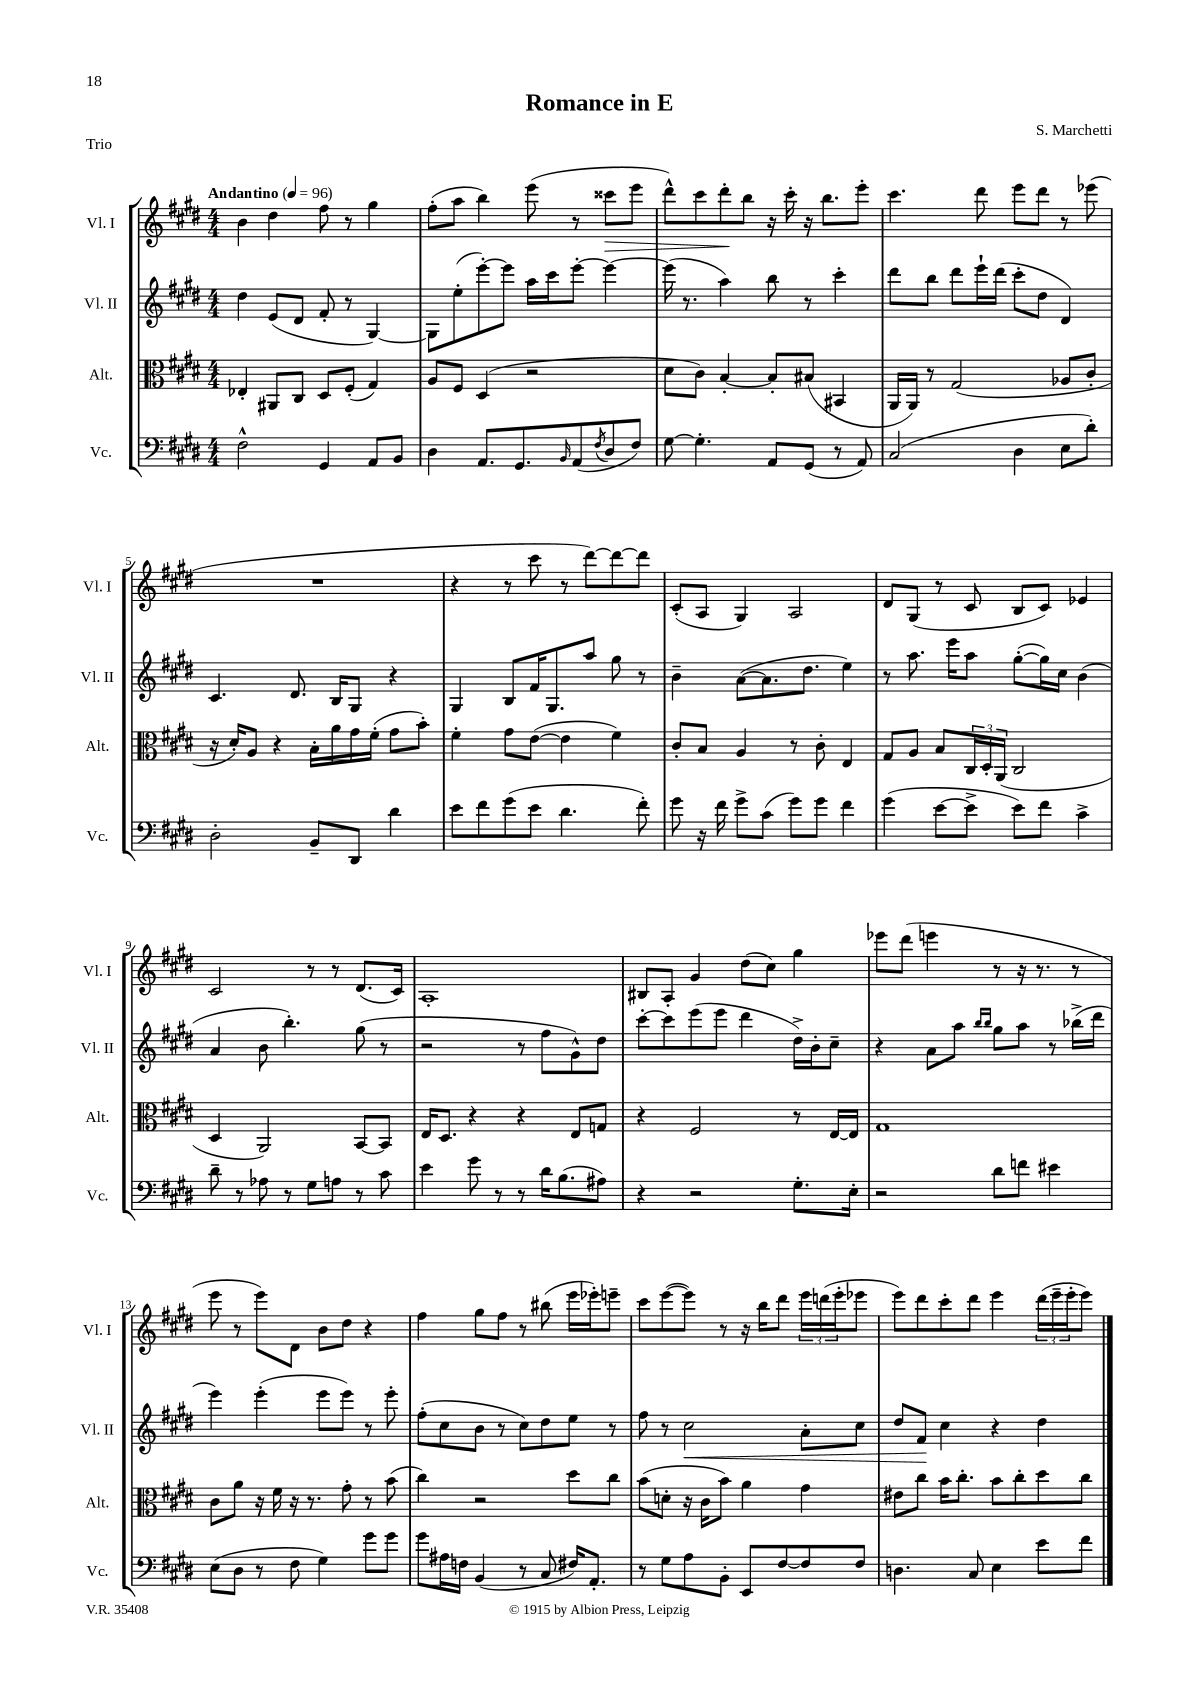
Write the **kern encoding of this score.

**kern	**kern	**kern	**dynam	**kern	**dynam
*part4	*part3	*part2	*part2	*part1	*part1
*staff4	*staff3	*staff2	*staff2	*staff1	*staff1
*I"Vc.	*I"Alt.	*I"Vl. II	*	*I"Vl. I	*
*I'Vc.	*I'Alt.	*I'Vl. II	*	*I'Vl. I	*
*clefF4	*clefC3	*clefG2	*	*clefG2	*
*k[f#c#g#d#]	*k[f#c#g#d#]	*k[f#c#g#d#]	*	*k[f#c#g#d#]	*
*M4/4	*M4/4	*M4/4	*	*M4/4	*
*MM96	*MM96	*MM96	*	*MM96	*
=1	=1	=1	=1	=1	=1
!	!	!	!	!LO:TX:a:B:t=Andantino	!
2F#^^\	4E-X'/	4dd#\	.	4b\	.
.	8AA#X/L	(8e/L	.	4dd#\	.
.	8C#/J	8d#/J	.	.	.
4GG#/	8D#/L	8f#'/	.	8ff#\	.
.	(8F#'/J	8r	.	8r	.
8AA/L	4G#/)	[4G#/)	.	4gg#\	.
8BB/J	.	.	.	.	.
=2	=2	=2	=2	=2	=2
4D#\	8A/L	8G#\L]	.	(8ff#'\L	.
.	8F#/J	(8ee'\	.	8aa\J	.
8.AA/L	(4D#/	[8eee'\)	.	4bb\)	.
.	.	8eee\J]	.	.	.
8.GG#/	.	.	.	.	.
.	2r	16aa\LL	.	(8eee\	.
.	.	16ccc#\J	.	.	.
16qqBB/	.	.	.	.	.
(8AA/	.	[8eee'\J	.	8r	.
8qF#/	.	.	.	.	.
!	!	!	!	!	!LO:HP:b
8D#/	.	4eee\_	.	8ccc##X\L	>
8F#/J)	.	.	.	8eee\J	.
=3	=3	=3	=3	=3	=3
[8G#\	8d#\L	(16eee\]	.	8ddd#^^\L)	.
.	.	8.r	.	.	.
4.G#'\]	8c#\J)	.	.	8ccc#\	.
.	[4B'/	4aa\)	.	8ddd#'\	.
.	.	.	.	8bb\J	]
8AA/L	8B'/L]	8bb\	.	16r	.
.	.	.	.	16ccc#'\	.
(8GG#/J	(8B#X/J	8r	.	16r	.
.	.	.	.	8.bb\L	.
8r	4BB#X/	4ccc#'\	.	.	.
8AA/)	.	.	.	8eee'\J	.
=4	=4	=4	=4	=4	=4
(2C#/	16AA/LL	8ddd#\L	.	4.ccc#\	.
.	16AA/JJ)	.	.	.	.
.	8r	8bb\J	.	.	.
.	(2G#/	8ddd#\L	.	.	.
.	.	16eee`\L	.	8ddd#\	.
.	.	(16ddd#\JJ	.	.	.
4D#\	.	8ccc#'\L	.	8eee\L	.
.	.	8dd#\J	.	8ddd#\J	.
8E\L	8A-X/L	4d#/)	.	8r	.
8d#'\J)	8c#'/J	.	.	(8eee-X\	.
!!LO:LB:g=z
=5	=5	=5	=5	=5	=5
2D#'\	16r	4.c#/	.	1r	.
.	16d#'/KL)	.	.	.	.
.	8A/J	.	.	.	.
.	4r	.	.	.	.
.	.	8.d#/	.	.	.
8BB~/L	16B'\LL	.	.	.	.
.	16a\	16B/KL	.	.	.
8DD#/J	16g#\	8G#/J	.	.	.
.	(16f#'\JJ	.	.	.	.
4d#\	8g#\L	4r	.	.	.
.	8b'\J)	.	.	.	.
=6	=6	=6	=6	=6	=6
8e\L	4f#'\	4G#/	.	4r	.
8f#\	.	.	.	.	.
(8g#\	8g#\L	8B/L	.	8r	.
8e\J	([8e\J	16f#/K	.	8ccc#\	.
.	.	8.G#/	.	.	.
4.d#\	4e\]	.	.	8r	.
.	.	8aa/J	.	[8ddd#\L)	.
.	4f#\)	8gg#\	.	8ddd#\_	.
8f#'\)	.	8r	.	8ddd#\J]	.
=7	=7	=7	=7	=7	=7
8g#\	8c#'/L	4b~\	.	(8c#'/L	.
16r	8B/J	.	.	8A/J	.
16f#\	.	.	.	.	.
8g#^\L	4A/	([8a\L	.	4G#/)	.
(8c#\J	.	8.a\]	.	.	.
8g#\L)	8r	.	.	2A/	.
.	.	8.dd#\J	.	.	.
8g#\J	8c#'\	.	.	.	.
4f#\	4E/	4ee\)	.	.	.
=8	=8	=8	=8	=8	=8
(4g#\	8G#/L	8r	.	8d#/L	.
.	8A/J	8.aa\	.	(8G#/J	.
[8e\L	8B/L	.	.	8r	.
.	.	16eee\KL	.	.	.
8e^\J]	24C#/L	8aa\J	.	8c#/	.
.	24D#'/	.	.	.	.
.	(24AA/JJ	.	.	.	.
8e\L)	2C#/	([8gg#'\L	.	8B/L	.
8f#\J	.	16gg#\L])	.	8c#/J)	.
.	.	16cc#\JJ	.	.	.
4c#^\	.	(4b\	.	4e-X/	.
!!LO:LB:g=z
=9	=9	=9	=9	=9	=9
8d#~\	4D#/	4a/	.	2c#/	.
8r	.	.	.	.	.
8A-X\	2AA/)	8b\	.	.	.
8r	.	4.bb'\)	.	.	.
8G#\L	.	.	.	8r	.
8An\J	.	.	.	8r	.
8r	[8BB/L	(8gg#\	.	(8.d#/L	.
8c#\	8BB/J]	8r	.	.	.
.	.	.	.	16c#/Jk)	.
=10	=10	=10	=10	=10	=10
4e\	16E/KL	2r	.	1A'	.
.	8.D#/J	.	.	.	.
8g#\	4r	.	.	.	.
8r	.	.	.	.	.
8r	4r	8r	.	.	.
16d#\KL	.	8ff#\L	.	.	.
(8.B\	.	.	.	.	.
.	8E/L	8g#^^\)	.	.	.
8A#X\J)	8Gn/J	8dd#\J	.	.	.
=11	=11	=11	=11	=11	=11
4r	4r	[8ccc#'\L	.	8B#X/L	.
.	.	8ccc#\]	.	8A'/J	.
2r	2F#/	(8eee\	.	4g#/	.
.	.	8eee\J	.	.	.
.	.	4ddd#\	.	(8dd#\L	.
.	.	.	.	8cc#\J)	.
8.G#'\L	8r	16dd#^\LL)	.	4gg#\	.
.	.	16b'\J	.	.	.
.	[16E/LL	8cc#~\J	.	.	.
16E'\Jk	16E/JJ]	.	.	.	.
=12	=12	=12	=12	=12	=12
2r	1G#	4r	.	8eee-X\L	.
.	.	.	.	(8ddd#\J	.
.	.	8a\L	.	4eeen\	.
.	.	8aa\J	.	.	.
.	.	16qqbb/LL	.	.	.
.	.	16qqbb/JJ	.	.	.
8d#\L	.	8gg#\L	.	8r	.
8fn\J	.	8aa\J	.	16r	.
.	.	.	.	8.r	.
4e#X\	.	8r	.	.	.
.	.	(16bb-X^\LL	.	8r	.
.	.	16ddd#\JJ	.	.	.
!!LO:LB:g=z
=13	=13	=13	=13	=13	=13
(8E\L	8c#\L	4eee\)	.	8eee\	.
8D#\J	8a\J	.	.	8r	.
8r	16r	(4eee'\	.	8eee\L)	.
.	16f#\	.	.	.	.
8F#\	16r	.	.	8d#\J	.
.	8.r	.	.	.	.
4G#\)	.	8eee\L	.	8b\L	.
.	8g#'\	8eee\J)	.	8dd#\J	.
8g#\L	8r	8r	.	4r	.
8g#\J	(8b\	8eee'\	.	.	.
=14	=14	=14	=14	=14	=14
8g#\L	4cc#\)	(8ff#'\L	.	4ff#\	.
16A#X\L	.	8cc#\	.	.	.
16Fn\JJ	.	.	.	.	.
(4BB/	2r	8b\J	.	8gg#\L	.
.	.	8r	.	8ff#\J	.
8r	.	8cc#\L)	.	8r	.
8C#/	.	8dd#\	.	(8bb#X\	.
16F#X/KL)	8dd#\L	8ee\J	.	16eee\LL	.
8.AA'/J	.	.	.	16eee-X'\J)	.
.	8cc#\J	8r	.	8eeen~\J	.
=15	=15	=15	=15	=15	=15
8r	(8b\L	8ff#\	.	8ccc#\L	.
8G#\L	8dn'\J	8r	.	([8eee\	.
!	!	!	!LO:HP:b	!	!
8A\	16r	2cc#\	<	8eee\J])	.
.	16c#\KL	.	.	.	.
8BB'\J	8b\J)	.	.	8r	.
8EE/L	4a\	.	.	16r	.
.	.	.	.	16bb\KL	.
[8F#/	.	.	.	8ddd#\J	.
8F#/]	4g#\	8a'\L	.	24eee\LL	.
.	.	.	.	(24dddn\	.
.	.	.	.	24eee'\J	.
8F#/J	.	8cc#\J	.	8eee-X\J	.
=16	=16	=16	=16	=16	=16
4.Dn\	8e#X\L	8dd#/L	.	8eee\L)	.
.	8cc#\J	8f#/J	.	8ddd#\	.
.	16b\KL	4cc#\	[	8ccc#'\	.
.	8.cc#'\J	.	.	.	.
8C#/	.	.	.	8ddd#\J	.
4E\	8b\L	4r	.	4eee\	.
.	8cc#'\	.	.	.	.
8e\L	8dd#\	4dd#\	.	(24ddd#\LL	.
.	.	.	.	24eee~\	.
.	.	.	.	24eee'\J	.
8f#\J	8cc#\J	.	.	8eee\J)	.
==	==	==	==	==	==
*-	*-	*-	*-	*-	*-
